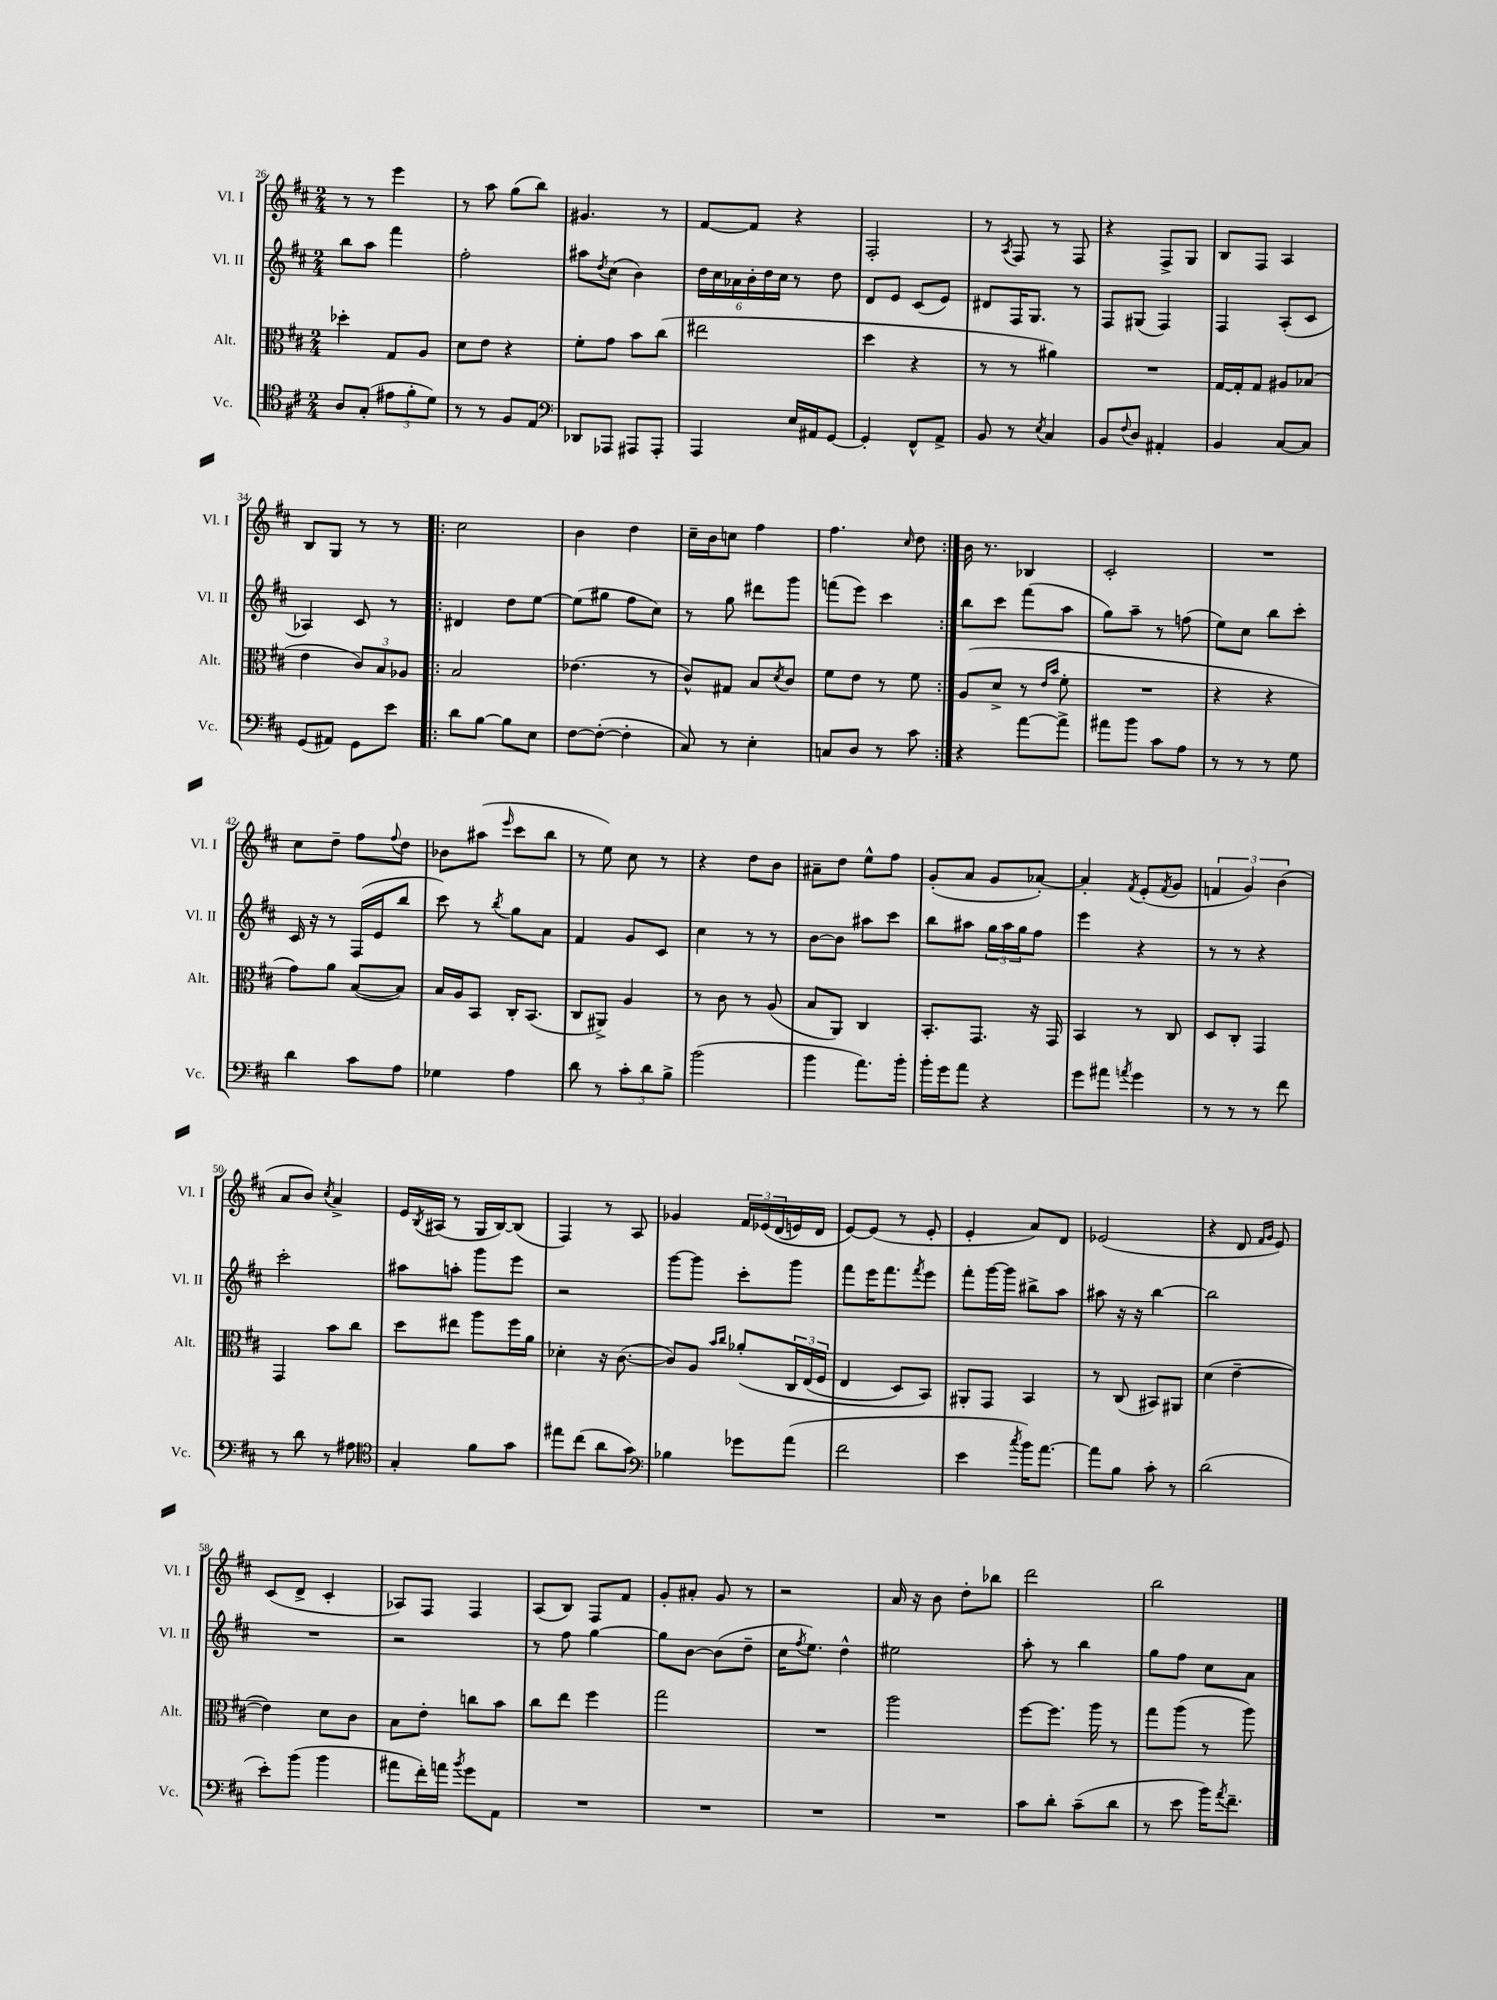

**kern	**kern	**kern	**kern
*staff4	*staff3	*staff2	*staff1
*clefC4	*clefC3	*clefG2	*clefG2
*k[f#c#]	*k[f#c#]	*k[f#c#]	*k[f#c#]
*M2/4	*M2/4	*M2/4	*M2/4
8A/L	4dd-'\	8bb\L	8r
(8G'/J	.	8aa\J	8r
12e#\L	8G/L	4fff#\	4eee\
12f#'\	.	.	.
.	8A/J	.	.
12d\J)	.	.	.
=	=	=	=
8r	8d\L	2ff#'\	8r
8r	8e\J	.	8aa\
8F#/L	4r	.	(8gg\L
8E/J	.	.	8bb\J)
=	=	=	=
*clefF4	*	*	*
8DD-/L	8f#'\L	8aa#\L	4.g#/
.	.	8qdd/	.
8AAA-/J	8g\J	(8cc#\J	.
8AAA#/L	8b\L	4b\)	.
8AAA#'/J	(8cc#\J	.	8r
=	=	=	=
4AAA/	2ee#\	24dd\LL	[8f#/L
.	.	24cc#\	.
.	.	24a-\	.
.	.	24b'\	8f#/]J
.	.	24dd\	.
.	.	24cc#\JJ	.
16E/LL	.	8r	4r
16AA#/J	.	.	.
[8GG/J	.	8dd\	.
=	=	=	=
4GG'/]	4dd\	8d/L	2F#'/
.	.	8e/J	.
8FF#^^/L	4r	(8c#/L	.
8AA^/J	.	8e/J)	.
=	=	=	=
8BB/	8r	8d#/L	8r
.	.	.	8qA/
8r	8r	16F#/K	8F#/
.	.	8.G/J	.
8qE/	.	.	.
4C#/	4a#\)	.	8r
.	.	8r	8F#/
=	=	=	=
8BB/L	2r	8F#/L	4r
8qqF#/	.	.	.
8D/J	.	(8G#/J	.
4AA#'/	.	4F#/)	8F#^/L
.	.	.	8G/J
=	=	=	=
4BB/	[16G/LL	4F#/	8B/L
.	16G'/]J	.	.
.	8G/J	.	8F#/J
[8C#/L	8A#/L	(8A'/L	4A/
8C#/]J	(8B-/J	8c#/J	.
=	=	=	=
(8GG/L	4e\	4A-/)	8B/L
8AA#/J)	.	.	8G/J
8GG\L	12c#/L)	8c#/	8r
.	12B/	.	.
8e\J	.	8r	8r
.	12A-/J	.	.
=!|:	=!|:	=!|:	=!|:
8d\L	2B/	4d#/	2cc#\
[8B\J	.	.	.
8B\]L	.	8dd\L	.
8E\J	.	[8ee\J	.
=	=	=	=
[8F#\L	(4.e-\	(8ee\]L	4b\
(8F#'\_J	.	8gg#\J	.
4F#'\]	.	8ff#\L	4dd\
.	8r	8cc#\J)	.
=	=	=	=
8C#/)	8c#^^/L)	8r	16cc#~\LL
.	.	.	16b\J
8r	8G#/J	8gg\	8cc\J
4E'\	8B/L	8ddd#\L	4ff#\
.	8qd/	.	.
.	8c#/J	8ggg\J	.
=	=	=	=
8C/L	8f#\L	(8fff\L	4.ff#\
8D/J	8e\J	8eee\J)	.
8r	8r	4ccc#\	.
.	.	.	16qqcc#/
8c#\	8f#\	.	8dd\
=:|!	=:|!	=:|!	=:|!
4r	(8A/L	8bb\L	16b\
.	.	.	8.r
.	8d^/J	8ccc#\J	.
[8a\L	8r	(8fff#\L	4B-/
.	16qqe/LL	.	.
.	16qqb/JJ	.	.
8a^\]J	8f#'\	8aa\J	.
=	=	=	=
8a#\L	2r	8gg\L)	2c#'/
8b\J	.	8aa~\J	.
8c#\L	.	8r	.
8A\J	.	(8ff\	.
=	=	=	=
8r	4r	8ee\L)	2r
8r	.	8cc#\J	.
8r	4r	8bb\L	.
8G\	.	8ccc#'\J	.
=	=	=	=
4d\	8g\L)	16c#/	8cc#\L
.	.	16r	.
.	8a\J	8r	8dd~\J
8c#\L	([8B/L	(16F#/LL	8ff#\L
.	.	16e/J	.
.	.	.	8qqff#/
8A\J	8B/]J)	8bb/J	8dd\J
=	=	=	=
4G-\	16B/LL	8ccc#\)	8b-\L
.	16A/J	.	.
.	8BB/J	8r	(8aa#\J
.	.	8qbb/	16qqeee/
4A\	16C#'/LK	8gg\L	8ccc#\L
.	(8.BB/J	.	.
.	.	8a\J	8bb\J
=	=	=	=
8d\	8C#/L	4f#/	8r
8r	8AA#^/J)	.	8ee\)
12c#'\L	4A/	8g/L	8cc#\
12d\	.	.	.
.	.	8c#/J	8r
12B^\J	.	.	.
=	=	=	=
(2b\	8r	4cc#\	4r
.	8c#\	.	.
.	8r	8r	8dd\L
.	(8A/	8r	8b\J
=	=	=	=
4b\	8B/L	[8b\L	8a#~\L
.	8AA/J)	8b\]J	8dd\J
8.a\L)	4C#/	8aa#\L	8ee^^\L
.	.	8ccc#\J	8ff#\J
16b'\Jk	.	.	.
=	=	=	=
16b'\LL	8.BB'/L	8bb\L	(8g'/L
16g\J	.	.	.
8a\J	.	8aa#\J	8a/J
.	8.GG/J	.	.
4r	.	24gg\LL	8g/L
.	.	24aa#\	.
.	.	24gg\J	.
.	16r	8ff#\J	[8a-'/J)
.	16GG/	.	.
=	=	=	=
8g\L	4BB/	4eee\	4a-'/]
8a#\J	.	.	.
8qa/	.	.	8qf#/
4g\	8r	4r	(8e'/L
.	.	.	8qf#/
.	8C#/	.	8g/J
=	=	=	=
8r	8D/L	8r	6f/
8r	8C#'/J	8r	.
.	.	.	6g/)
8r	4GG/	4r	.
.	.	.	(6b\
8f#\	.	.	.
=	=	=	=
8r	4GG/	2ccc#'\	8a/L
8d\	.	.	8b/J)
.	.	.	8qcc#/
8r	8b\L	.	4a^/
8A#\	8cc#\J	.	.
=	=	=	=
*clefC4	*	*	*
4G'/	8dd\L	8aa#\L	16e/LL
.	.	.	8qB/
.	.	.	(16A#/JJ
.	8ee#\J	8aa'\J	8r
8f#\L	8aa\L	8ggg\L	16G/LL
.	.	.	[16B/J)
8g\J	16ff#\L	8eee\J	(8B/]J
.	16a\JJ	.	.
=	=	=	=
8ee#\L	4d-'\	2r	4F#/)
(8cc#\J	.	.	.
8a\L	16r	.	8r
.	([8.c#\	.	.
8g\J)	.	.	8A/
=	=	=	=
*clefF4	*	*	*
4B-\	8c#/]L)	[8ggg\L	4g-/
.	8A/J	8ggg\]J	.
.	16qqb/LL	.	.
.	16qqcc#/JJ	.	.
8g-\L	&(8a-'/L	8ccc#'\L	24f#/LL
.	.	.	&(24e-/
.	.	.	(24d/
(8a\J	24C#/L	8ggg\J	16e/)
.	(24E/	.	.
.	.	.	16d/JJ
.	24F#/JJ	.	.
=	=	=	=
2f#\	4E/	8fff#\L	[8e/L&)
.	.	16eee\K	(8e/]J
.	.	8.fff#\	.
.	8D/L)	.	8r
.	.	8qfff#/	.
.	8BB/J&)	8eee\J	8e'/
=	=	=	=
4e\	8AA#'/L	8fff#'\L	4e'/
.	8GG/J	[16ggg\L	.
.	.	16ggg\]JJ	.
8qcc#/	.	.	.
16b\LK)	4BB/	8bb#^\L	8a/L)
[8.a\J	.	.	.
.	.	8aa\J	8d/J
=	=	=	=
8a\]L	8r	8aa#\	(2e-/
8B\J	(8C#/	16r	.
.	.	16r	.
8c#'\	8BB#/L)	[4bb\	.
8r	8AA#/J	.	.
=	=	=	=
(2d\	(4d\	2bb\]	4r
.	[4e~\	.	8d/
.	.	.	16qqf#/LL
.	.	.	16qqg/JJ
.	.	.	8e/)
=	=	=	=
8e'\L)	4e\])	2r	(8c#/L
(8b\J	.	.	8d^/J
4b\	8d\L	.	4c#'/
.	8c#\J	.	.
=	=	=	=
8a#\L	8B\L	2r	8A-/L)
16f#'\L)	8e'\J	.	8F#/J
16a\JJ	.	.	.
8qb/	.	.	.
8g\L	8cc\L	.	4F#/
8AA\J	8b\J	.	.
=	=	=	=
2r	8cc#\L	8r	(8A/L
.	8ee\J	8ff#\	8B/J)
.	4ff#\	[4gg\	8F#/L
.	.	.	8f#/J
=	=	=	=
2r	2gg\	8gg\]L	8g'/L
.	.	[8b\J	8a#'/J
.	.	(8b\]L	8g/
.	.	8dd~\J	8r
=	=	=	=
2r	2r	16cc#\LK	2r
.	.	8qff#/	.
.	.	8.ee\J)	.
.	.	4dd^^\	.
=	=	=	=
2r	2aa\	2ee#\	16a/
.	.	.	16r
.	.	.	8b\
.	.	.	8dd'\L
.	.	.	8bb-\J
=	=	=	=
8c#\L	[8ff#\L	8aa'\	2ddd\
8d'\J	8.ff#\]J	8r	.
(8c#~\L	.	4bb\	.
.	16aa\	.	.
8d\J	8r	.	.
=	=	=	=
8r	8gg\L	8gg\L	2bb\
8e\	(8aa\J	8ff#\J	.
16b\LK)	8r	8cc#\L	.
8qa/	.	.	.
8.f#~\J	.	.	.
.	8aa\)	8a\J	.
==	==	==	==
*-	*-	*-	*-
